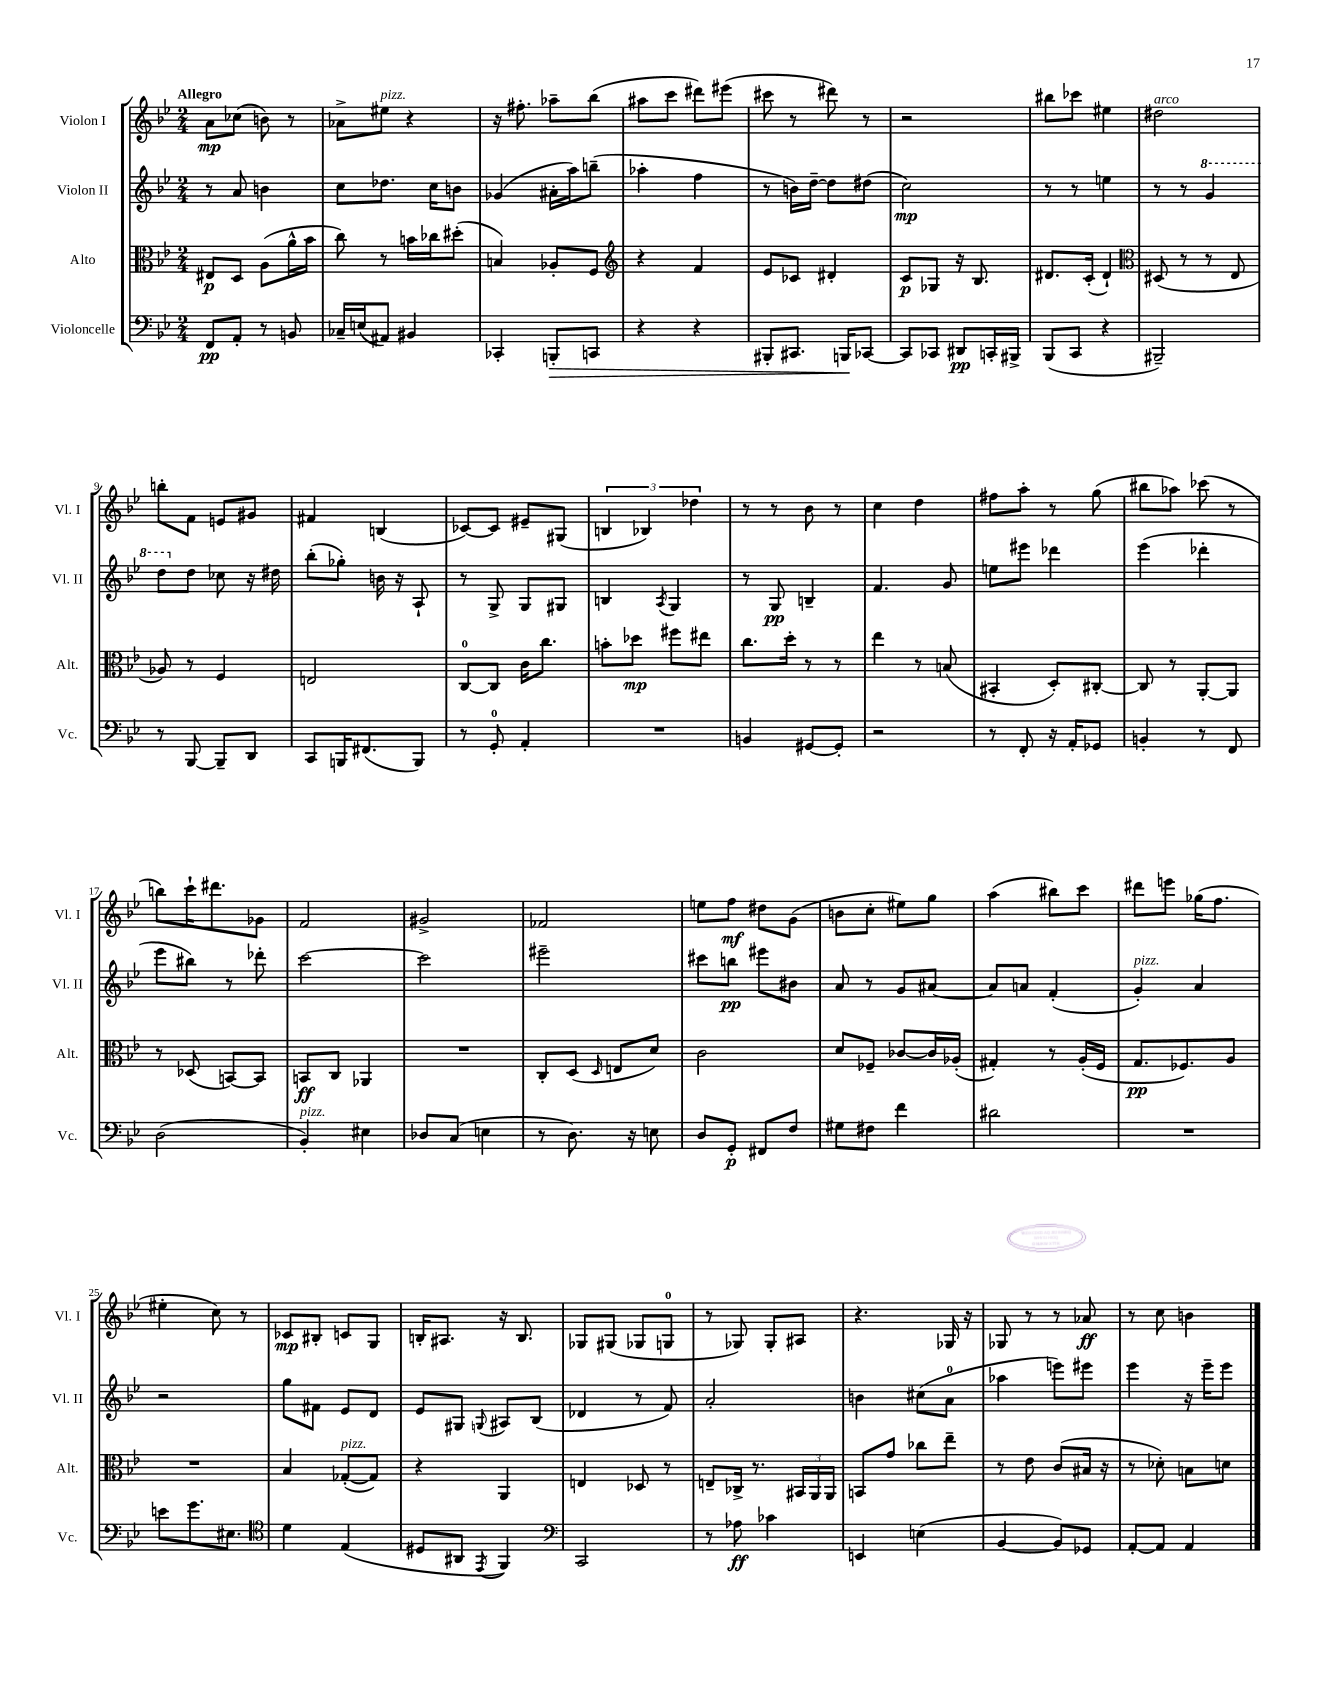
<<
\new StaffGroup <<
\new Staff = "s0" \with { instrumentName = "Violon I" shortInstrumentName = "Vl. I" } {
    \clef treble \key bes \major \numericTimeSignature \time 2/4 \tempo "Allegro"
    a'8\mp ces''8( b'8) r8 |
    aes'8-> eis''8^\markup { \italic "pizz." } r4 |
    r16 fis''8.-. aes''8-- bes''8( |
    ais''8 c'''8 dis'''8) eis'''8( |
    cis'''8 r8 dis'''8) r8 |
    r2 |
    bis''8 ces'''8 eis''4 |
    dis''2^\markup { \italic "arco" } |
    b''8-. f'8 e'8 gis'8 |
    fis'4 b4( |
    ces'8~) ces'8 eis'8-- gis8( |
    \tuplet 3/2 { b4 bes4) des''4 } |
    r8 r8 bes'8 r8 |
    c''4 d''4 |
    fis''8 a''8-. r8 g''8( |
    bis''8 aes''8) ces'''8( r8 |
    b''8) c'''16-! dis'''8. ges'8 |
    f'2 |
    gis'2-> |
    fes'2 |
    e''8 f''8\mf dis''8 g'8( |
    b'8 c''8-. eis''8) g''8 |
    a''4( bis''8) c'''8 |
    dis'''8 e'''8 ges''16( f''8. |
    eis''4-. c''8) r8 |
    ces'8\mp bis8-. c'8 g8 |
    b16-. ais8. r16 b8. |
    ges8 gis8( ges8 g8-0 |
    r8 ges8) ges8-. ais8 |
    r4. ges16 r16 |
    ges8 r8 r8 aes'8\ff |
    r8 c''8 b'4 \bar "|." |
}
\new Staff = "s1" \with { instrumentName = "Violon II" shortInstrumentName = "Vl. II" } {
    \clef treble \key bes \major \numericTimeSignature \time 2/4
    r8 a'8 b'4 |
    c''8 des''8. c''16 b'8 |
    ges'4( ais'16-. a''16) b''8--( |
    aes''4-. f''4 |
    r8 b'16) d''16~-- d''8 dis''8( |
    c''2\mp) |
    r8 r8 e''4 |
    r8 r8 \ottava #1 g''4 |
    d'''8 \ottava #0 d''8 ces''8 r16 dis''16 |
    bes''8-.( ges''8-.) b'16 r16 a8-! |
    r8 g8-> g8 gis8 |
    b4 \acciaccatura { a8 } g4 |
    r8 g8\pp b4-- |
    f'4. g'8 |
    e''8 eis'''8 des'''4 |
    ees'''4( des'''4-. |
    ees'''8 bis''8) r8 des'''8-. |
    c'''2~ |
    c'''2 |
    eis'''2-- |
    cis'''8 b''8\pp eis'''8 bis'8 |
    a'8 r8 g'8 ais'8~ |
    ais'8 a'8 f'4-.( |
    g'4-.^\markup { \italic "pizz." }) a'4 |
    r2 |
    g''8 fis'8 ees'8 d'8 |
    ees'8 gis8 \appoggiatura { g8 } ais8 bes8( |
    des'4 r8 f'8) |
    a'2-. |
    b'4 cis''8( a'8-0 |
    aes''4 e'''8) eis'''8 |
    ees'''4 r16 ees'''16-- ees'''8 \bar "|." |
}
\new Staff = "s2" \with { instrumentName = "Alto" shortInstrumentName = "Alt." } {
    \clef alto \key bes \major \numericTimeSignature \time 2/4
    eis8\p d8 a8( a'16-^ bes'16 |
    c''8) r8 b'16 ces''16 dis''8-.( |
    b4) aes8-. f8 |
    \clef treble r4 f'4 |
    ees'8 ces'8 dis'4-. |
    c'8\p ges8 r16 bes8. |
    dis'8. c'16-.( dis'4-!) |
    \clef alto dis8( r8 r8 ees8 |
    aes8) r8 f4 |
    e2 |
    c8-0~ c8 c'16 c''8. |
    b'8-. des''8\mp fis''8 eis''8 |
    c''8. d''16-. r8 r8 |
    ees''4 r8 b8( |
    bis,4-. d8-.) cis8~-. |
    cis8 r8 a,8~-. a,8 |
    r8 des8( b,8~) b,8 |
    b,8\ff c8 aes,4 |
    R2 |
    c8-. d8( \grace { d16 } e8 d'8) |
    c'2 |
    d'8 fes8-- ces'8~ ces'16 aes16-.( |
    gis4-.) r8 a16-.( f16 |
    g8.\pp fes8.) a8 |
    R2 |
    bes4 ges8~-.^\markup { \italic "pizz." }( ges8) |
    r4 a,4 |
    e4 des8 r8 |
    e8-- ces16-> r8. \tuplet 3/2 { bis,16 a,16 a,16 } |
    b,8 g'8 ces''8 ees''8-- |
    r8 ees'8 c'8( bis16 r16 |
    r8 des'8-.) b8 d'8 \bar "|." |
}
\new Staff = "s3" \with { instrumentName = "Violoncelle" shortInstrumentName = "Vc." } {
    \clef bass \key bes \major \numericTimeSignature \time 2/4
    f,8\pp a,8-. r8 b,8 |
    ces16-- e16( ais,8) bis,4 |
    ces,4-. b,,8-.\> c,8 |
    r4 r4 |
    bis,,8-. cis,8. b,,16\! ces,8~ |
    ces,8 ces,8 dis,8\pp c,16-. bis,,16-> |
    bes,,8( c,8 r4 |
    bis,,2--) |
    r8 bes,,8~ bes,,8-- d,8 |
    c,8 b,,16 fis,8.( b,,8) |
    r8 g,8-0-. a,4-. |
    R2 |
    b,4 gis,8~ gis,8-. |
    r2 |
    r8 f,8-. r16 a,16-. ges,8 |
    b,4-. r8 f,8 |
    d2( |
    bes,4-.^\markup { \italic "pizz." }) eis4 |
    des8 c8( e4 |
    r8 d8.) r16 e8 |
    d8 g,8-.\p fis,8 f8 |
    gis8 fis8 f'4 |
    dis'2 |
    R2 |
    e'8 g'8. eis8. |
    \clef tenor d'4 ees4( |
    dis8 ais,8 \acciaccatura { ees,8 } f,4) |
    \clef bass c,2 |
    r8 aes8\ff ces'4 |
    e,4 e4( |
    bes,4~ bes,8) ges,8 |
    a,8~-. a,8 a,4 \bar "|." |
}
>>
>>
